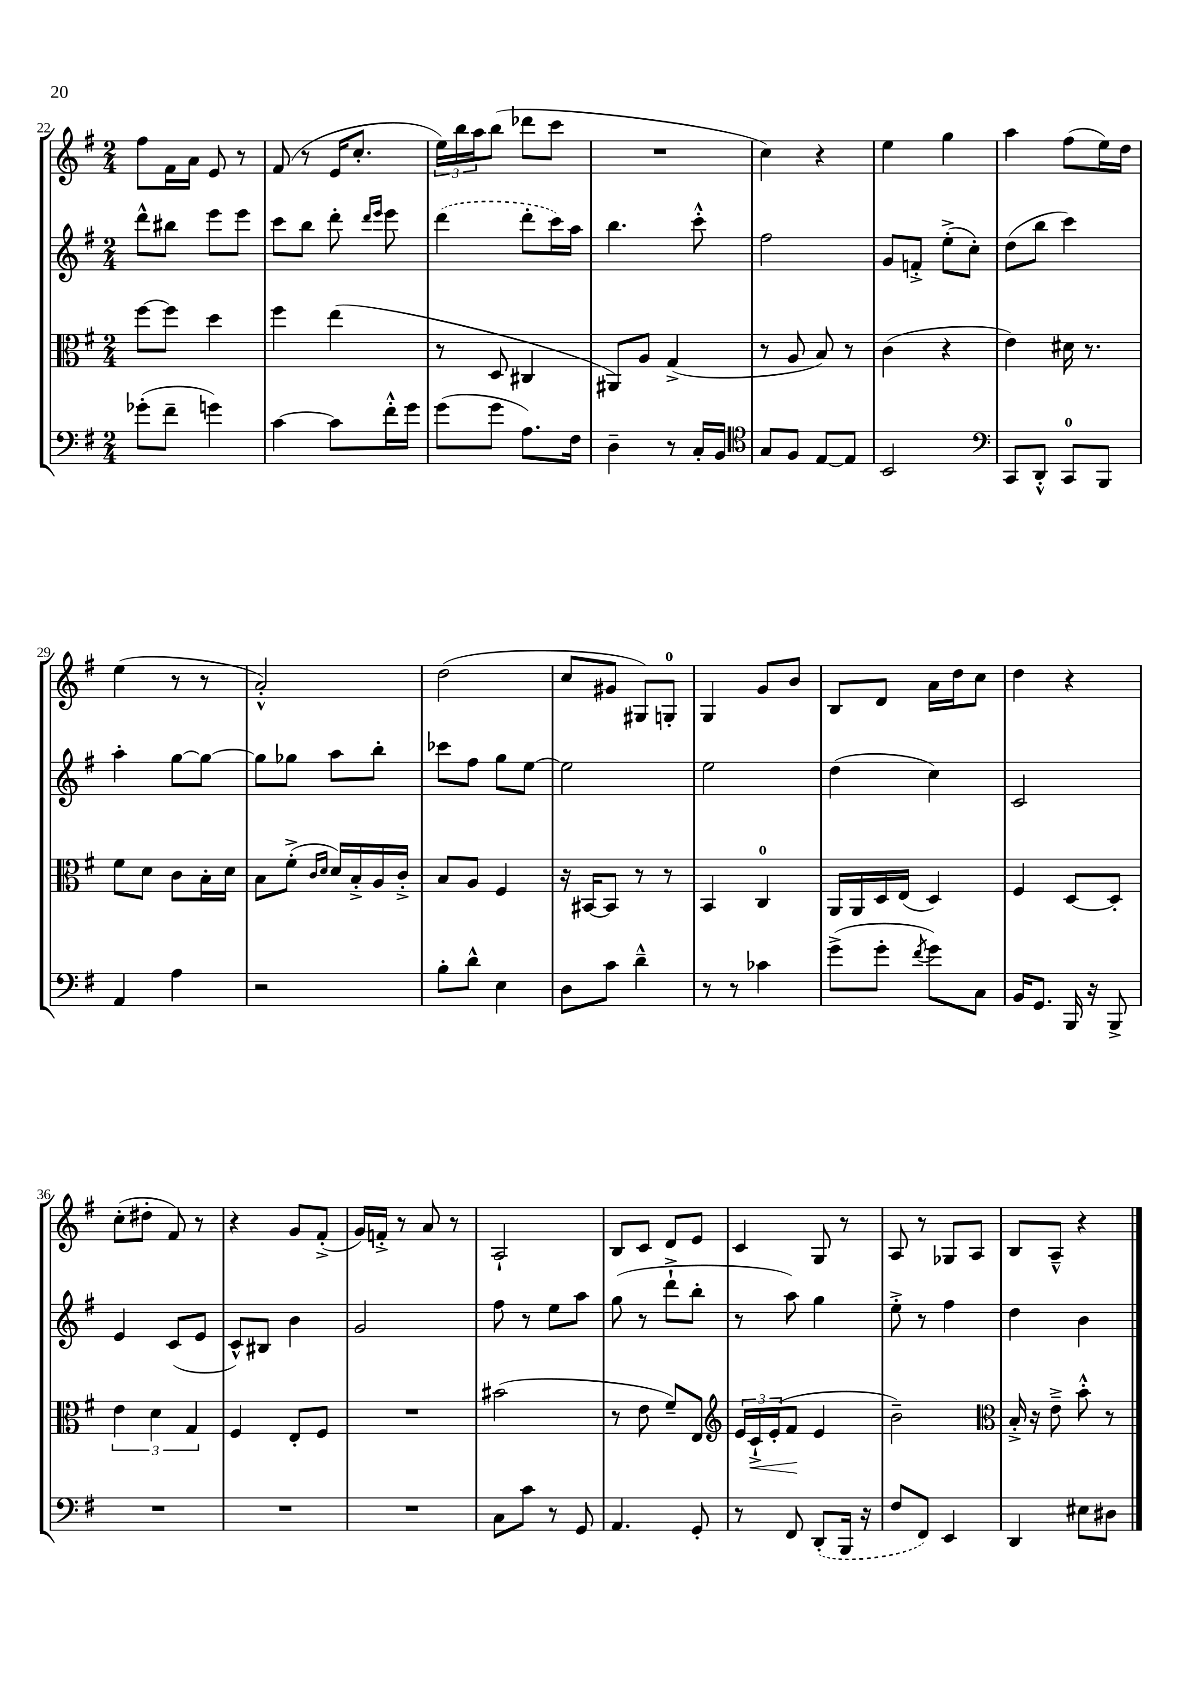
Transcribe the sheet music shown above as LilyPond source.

<<
\new StaffGroup <<
\new Staff = "s0" {
    \clef treble \key g \major \numericTimeSignature \time 2/4
    fis''8 fis'16 a'16 e'8 r8 |
    fis'8( r8 e'16 c''8.-. |
    \tuplet 3/2 { e''16) b''16 a''16 } b''8( des'''8 c'''8 |
    R2 |
    c''4) r4 |
    e''4 g''4 |
    a''4 fis''8( e''16) d''16 |
    e''4( r8 r8 |
    a'2-.-^) |
    d''2( |
    c''8 gis'8 gis8) g8-0-. |
    g4 g'8 b'8 |
    b8 d'8 a'16 d''16 c''8 |
    d''4 r4 |
    c''8-.( dis''8-. fis'8) r8 |
    r4 g'8 fis'8-.->( |
    g'16) f'16-.-> r8 a'8 r8 |
    a2-! |
    b8 c'8 d'8 e'8 |
    c'4 g8 r8 |
    a8 r8 ges8 a8 |
    b8 a8---^ r4 \bar "|." |
}
\new Staff = "s1" {
    \clef treble \key g \major \numericTimeSignature \time 2/4
    d'''8-^ bis''8 e'''8 e'''8 |
    c'''8 b''8 d'''8-. \grace { d'''16 e'''16 } e'''8 |
    \once \slurDashed d'''4( d'''8-. c'''16) a''16 |
    b''4. c'''8-.-^ |
    fis''2 |
    g'8 f'8-.-> e''8-.->( c''8-.) |
    d''8( b''8 c'''4) |
    a''4-. g''8~ g''8~ |
    g''8 ges''8 a''8 b''8-. |
    ces'''8 fis''8 g''8 e''8~ |
    e''2 |
    e''2 |
    d''4( c''4) |
    c'2 |
    e'4 c'8( e'8 |
    c'8-^) bis8 b'4 |
    g'2 |
    fis''8 r8 e''8 a''8 |
    g''8( r8 d'''8-!-> b''8-. |
    r8 a''8) g''4 |
    e''8-.-> r8 fis''4 |
    d''4 b'4 \bar "|." |
}
\new Staff = "s2" {
    \clef alto \key g \major \numericTimeSignature \time 2/4
    fis''8~ fis''8 d''4 |
    fis''4 e''4( |
    r8 d8 cis4 |
    ais,8) a8 g4->( |
    r8 a8 b8) r8 |
    c'4( r4 |
    e'4) dis'16 r8. |
    fis'8 d'8 c'8 b16-. d'16 |
    b8 fis'8-.->( \grace { c'16 d'16 } d'16) b16-.-> a16 c'16-.-> |
    b8 a8 fis4 |
    r16 bis,16~ bis,8 r8 r8 |
    b,4 c4-0 |
    a,16 a,16 d16 e16( d4) |
    fis4 d8~ d8-. |
    \tuplet 3/2 { e'4 d'4 g4 } |
    fis4 e8-. fis8 |
    R2 |
    bis'2( |
    r8 e'8 fis'8--) e8 |
    \clef treble \tuplet 3/2 { e'16 c'16-!->\< e'16-.( } fis'8\! e'4 |
    b'2--) |
    \clef alto b16-.-> r16 e'8---> b'8-.-^ r8 \bar "|." |
}
\new Staff = "s3" {
    \clef bass \key g \major \numericTimeSignature \time 2/4
    ges'8-.( fis'8-- g'4) |
    c'4~ c'8 fis'16-.-^ g'16 |
    g'8( g'8 a8.) fis16 |
    d4-- r8 c16-. b,16 |
    \clef tenor g8 fis8 e8~ e8 |
    b,2 |
    \clef bass c,8 d,8-.-^ c,8-0 b,,8 |
    a,4 a4 |
    r2 |
    b8-. d'8-^ e4 |
    d8 c'8 d'4---^ |
    r8 r8 ces'4 |
    g'8->( g'8-. \acciaccatura { fis'8 } g'8) c8 |
    b,16 g,8. b,,16 r16 b,,8-> |
    R2 |
    R2 |
    R2 |
    c8 c'8 r8 g,8 |
    a,4. g,8-. |
    r8 fis,8 \once \slurDashed d,8-.( b,,16 r16 |
    fis8 fis,8) e,4 |
    d,4 eis8 dis8 \bar "|." |
}
>>
>>
\layout { \context { \Score currentBarNumber = #22 } }
